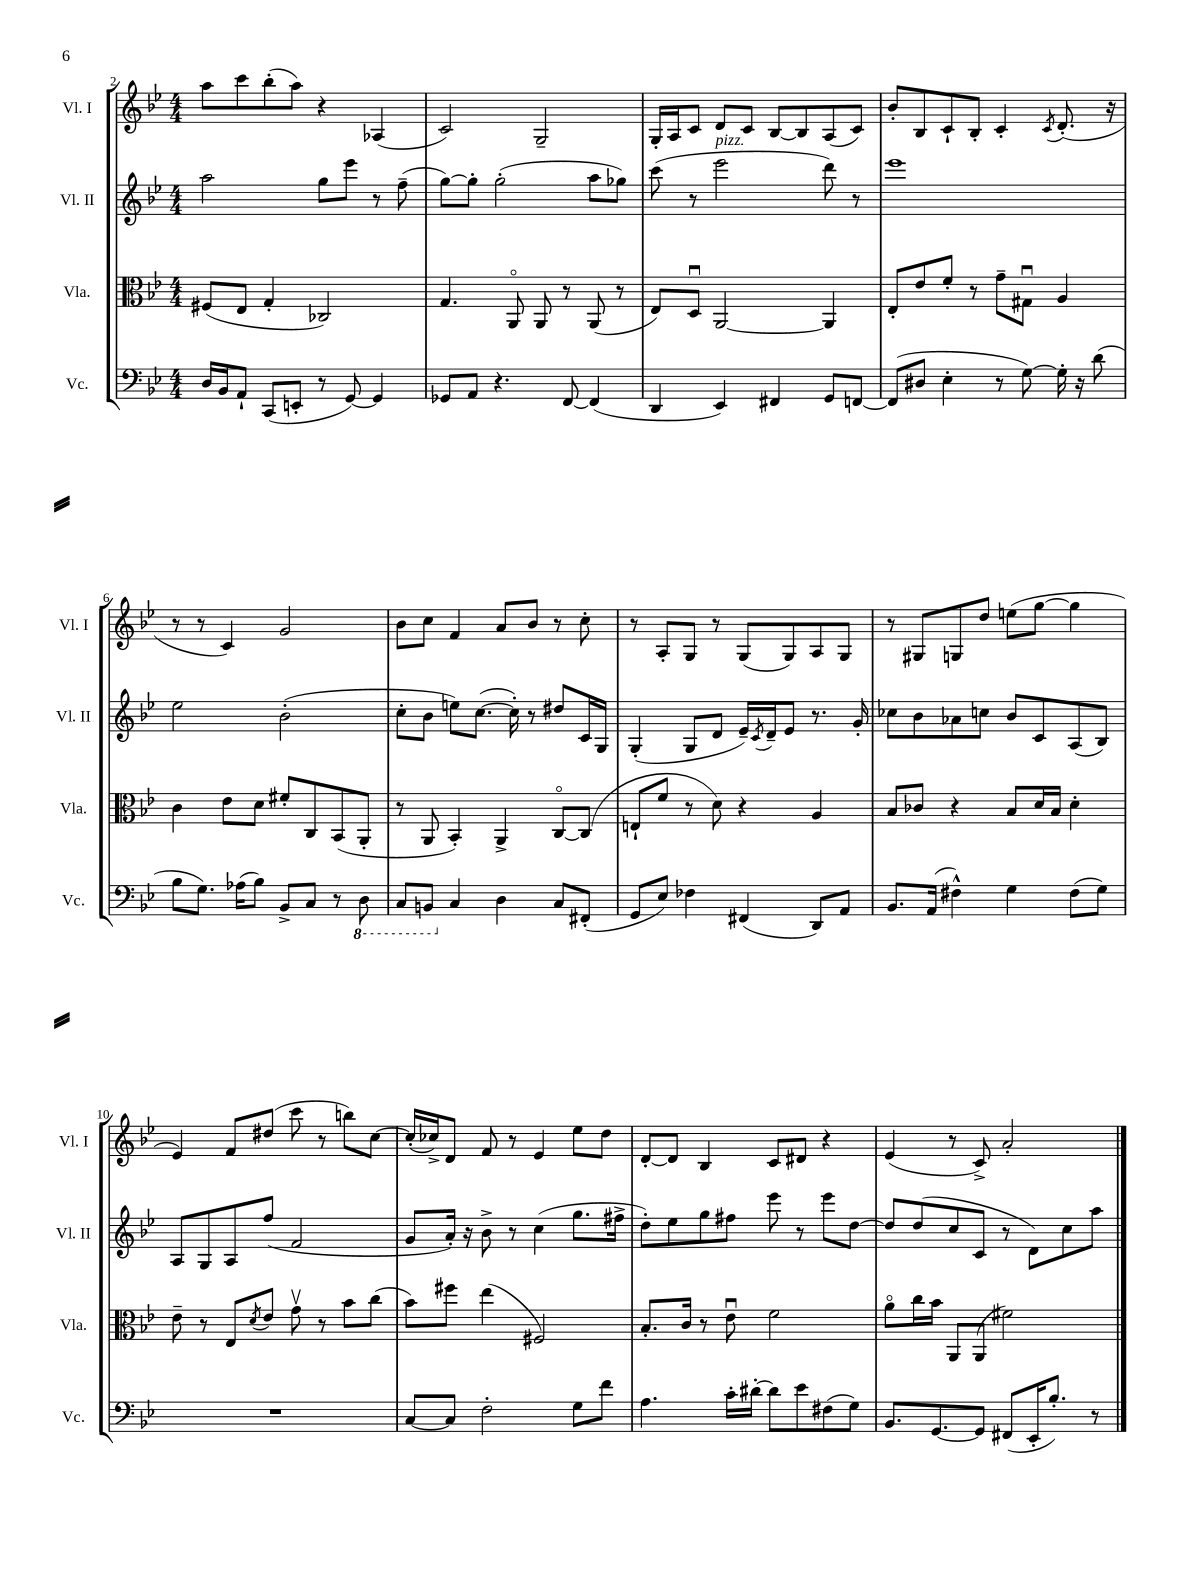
<<
\new StaffGroup <<
\new Staff = "s0" \with { instrumentName = "Vl. I" shortInstrumentName = "Vl. I" } {
    \clef treble \key bes \major \numericTimeSignature \time 4/4
    a''8 c'''8 bes''8-.( a''8) r4 aes4( |
    c'2) g2-- |
    g16-. a16 c'8 d'8 c'8 bes8~ bes8 a8( c'8) |
    bes'8-. bes8 c'8-! bes8-. c'4-. \acciaccatura { c'8 } d'8.-.( r16 |
    r8 r8 c'4) g'2 |
    bes'8 c''8 f'4 a'8 bes'8 r8 c''8-. |
    r8 a8-. g8 r8 g8( g8) a8 g8 |
    r8 gis8 g8 d''8 e''8( g''8~ g''4 |
    ees'4) f'8 dis''8( c'''8 r8 b''8) c''8~ |
    c''16-.( ces''16->) d'8 f'8 r8 ees'4 ees''8 d''8 |
    d'8~-. d'8 bes4 c'8 dis'8 r4 |
    ees'4( r8 c'8->) a'2-. \bar "|." |
}
\new Staff = "s1" \with { instrumentName = "Vl. II" shortInstrumentName = "Vl. II" } {
    \clef treble \key bes \major \numericTimeSignature \time 4/4
    a''2 g''8 ees'''8 r8 f''8--( |
    g''8~) g''8-. g''2-.( a''8 ges''8) |
    c'''8( r8 ees'''2^\markup { \italic "pizz." } d'''8) r8 |
    ees'''1 |
    ees''2 bes'2-.( |
    c''8-. bes'8 e''8) c''8.~( c''16-.) r8 dis''8 c'16 g16 |
    g4-.( g8 d'8 ees'16--) \acciaccatura { c'8 } d'16-- ees'8 r8. g'16-. |
    ces''8 bes'8 aes'8 c''8 bes'8 c'8 a8( bes8) |
    a8 g8 a8 f''8( f'2 |
    g'8 a'16-.) r16 bes'8-> r8 c''4( g''8. fis''16-> |
    d''8-.) ees''8 g''8 fis''8 ees'''8 r8 ees'''8 d''8~ |
    d''8 d''8( c''8 c'8 r8 d'8) c''8 a''8 \bar "|." |
}
\new Staff = "s2" \with { instrumentName = "Vla." shortInstrumentName = "Vla." } {
    \clef alto \key bes \major \numericTimeSignature \time 4/4
    fis8( ees8 g4-. ces2) |
    g4. a,8\flageolet a,8 r8 a,8( r8 |
    ees8) d8\downbow a,2~ a,4 |
    ees8-. ees'8 f'8-. r8 g'8-- gis8\downbow a4 |
    c'4 ees'8 d'8 fis'8-. c8 bes,8( a,8-. |
    r8 a,8 bes,4-.) a,4-> c8~\flageolet c8( |
    e8-! f'8 r8 d'8) r4 a4 |
    bes8 ces'8 r4 bes8 d'16 bes16 d'4-. |
    ees'8-- r8 ees8 \acciaccatura { d'8 } ees'8 g'8\upbow r8 bes'8 c''8( |
    bes'8) fis''8 ees''4( fis2) |
    bes8.-. c'16 r8 ees'8\downbow f'2 |
    a'8\flageolet c''16 bes'16 a,8 a,8( fis'2) \bar "|." |
}
\new Staff = "s3" \with { instrumentName = "Vc." shortInstrumentName = "Vc." } {
    \clef bass \key bes \major \numericTimeSignature \time 4/4
    d16 bes,16 a,8-! c,8( e,8-. r8 g,8~) g,4 |
    ges,8 a,8 r4. f,8~ f,4( |
    d,4 ees,4) fis,4 g,8 f,8~ |
    f,8( dis8 ees4-. r8 g8~) g16-. r16 d'8( |
    bes8 g8.) aes16( bes8) bes,8-> c8 r8 \ottava #-1 d,8 |
    c,8 b,,8 \ottava #0 c4 d4 c8 fis,8-.( |
    g,8 ees8) fes4 fis,4( d,8) a,8 |
    bes,8. a,16( fis4-^) g4 fis8( g8) |
    R1 |
    c8~ c8 f2-. g8 f'8 |
    a4. c'16-. dis'16~-. dis'8 ees'8 fis8( g8) |
    bes,8. g,8.~ g,8 fis,8( ees,16-. bes8.-.) r8 \bar "|." |
}
>>
>>
\layout { \context { \Score currentBarNumber = #2 } }
